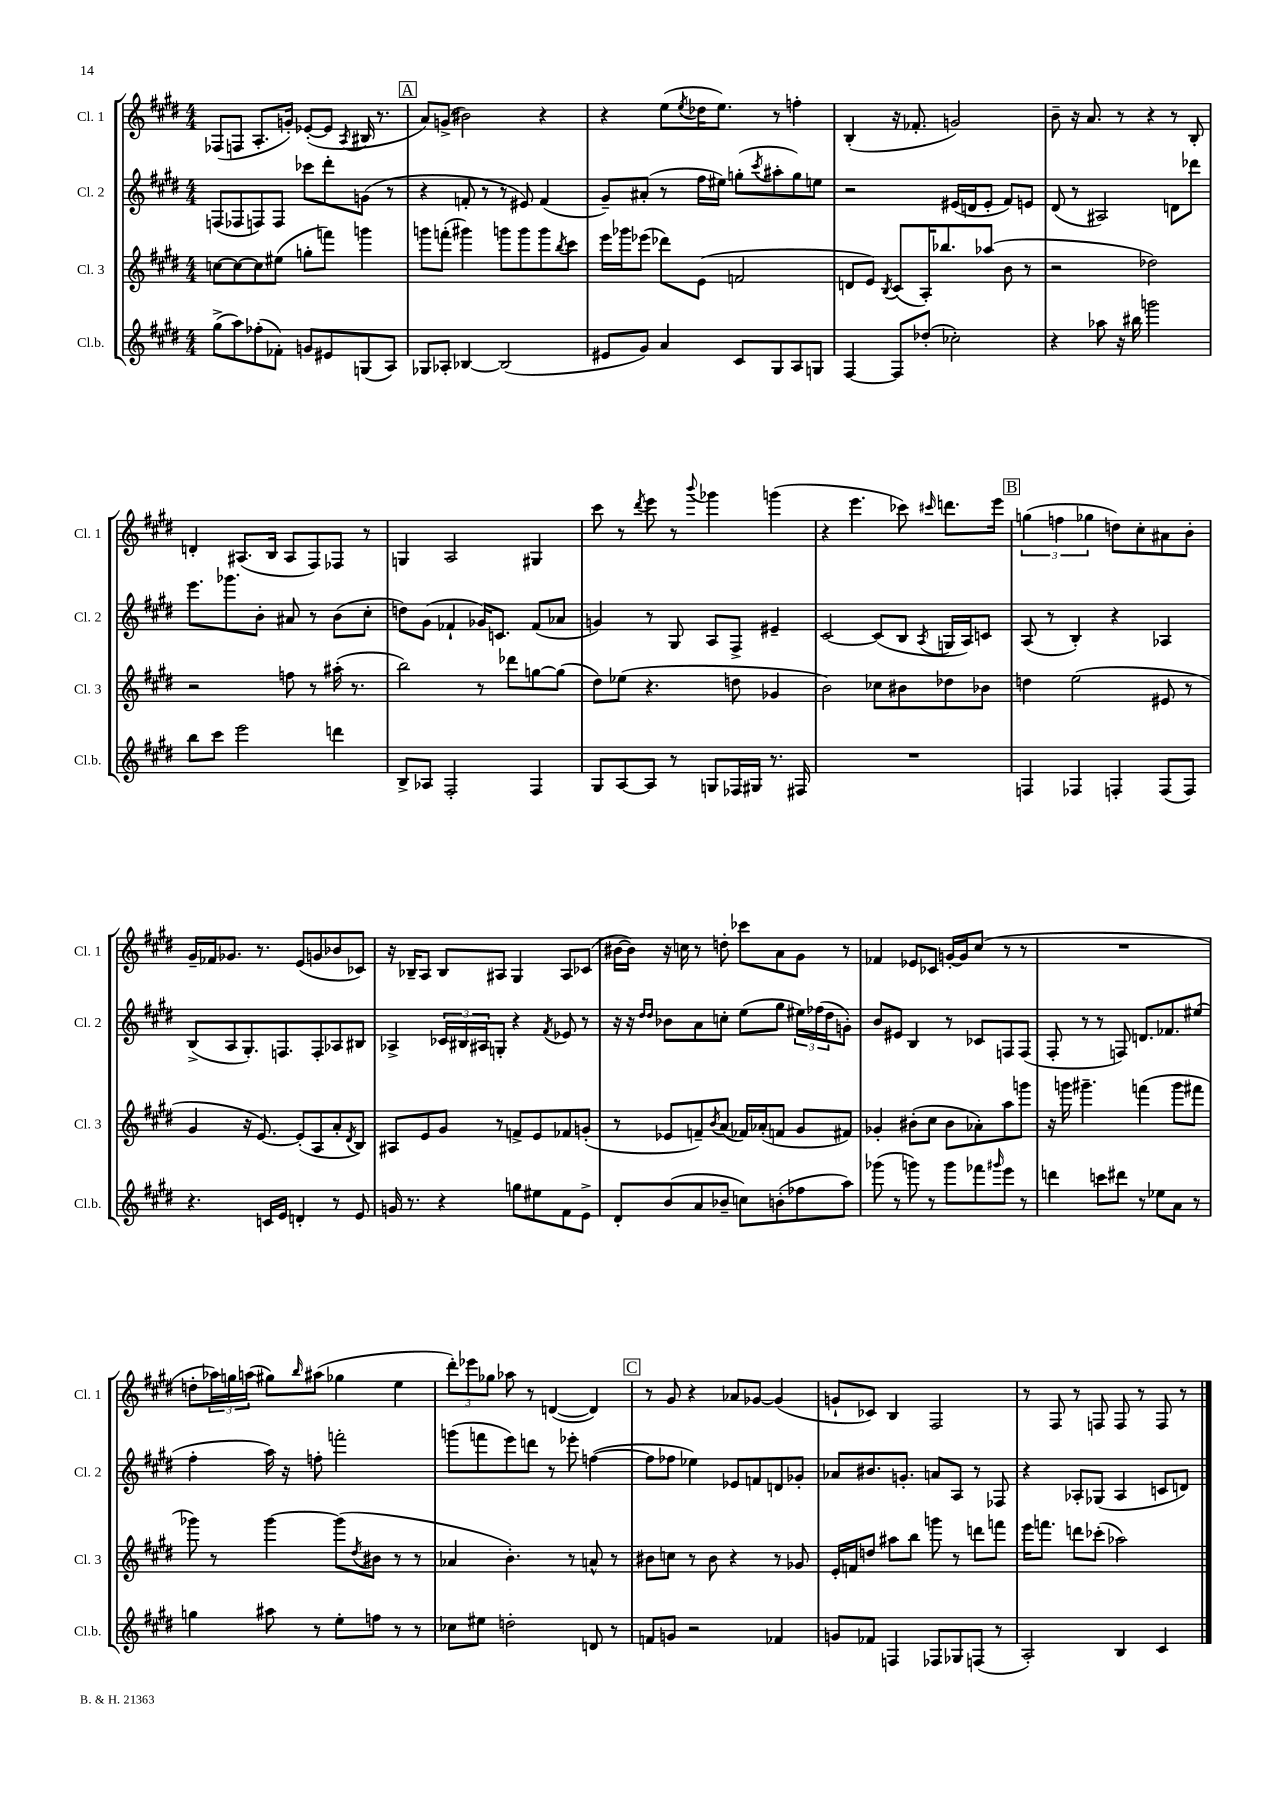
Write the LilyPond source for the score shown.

<<
\new StaffGroup <<
\new Staff = "s0" \with { instrumentName = "Cl. 1" shortInstrumentName = "Cl. 1" } {
    \clef treble \key e \major \numericTimeSignature \time 4/4
    fes8( f8 a8.-. g'16-.) ees'8~-.( ees'8 \acciaccatura { a8 } bis16 r8. |
    \mark \markup { \box "A" } a'8) g'8->( bis'2) r4 |
    r4 e''8( \acciaccatura { e''8 } des''16 e''8.) r8 f''4-. |
    b4-.( r16 fes'8.-. g'2) |
    b'8-- r16 a'8. r8 r4 r8 b8-. |
    d'4-. ais8.( b16 ais8 fis8) fes8 r8 |
    g4 a2 gis4 |
    cis'''8 r8 \acciaccatura { dis'''8 } e'''8 r8 \appoggiatura { b'''8 } ges'''4 g'''4( |
    r4 e'''4. ces'''8) \grace { cis'''16 } d'''8. e'''16 |
    \mark \markup { \box "B" } \tuplet 3/2 { g''4( f''4 ges''4 } d''8) cis''8-. ais'8 b'8-. |
    gis'16-- fes'16 ges'8. r8. e'8( g'8 bes'8 ces'8) |
    r16 bes16-- a8 bes8 ais8 gis4 ais8 ces'8( |
    bis'16~ bis'16) r16 c''16 r8 d''8-. ces'''8 a'8 gis'8 r8 |
    fes'4 ees'8 ces'8 g'16~-. g'16 cis''8( r8 r8 |
    R1 |
    d''8-. \tuplet 3/2 { aes''16) g''16 a''16( } gis''8) \grace { b''16 } ais''8( ges''4 e''4 |
    \tuplet 3/2 { dis'''8-.) ees'''8 ges''8 } aes''8 r8 d'4~( d'4) |
    \mark \markup { \box "C" } r8 gis'8 r4 aes'8 ges'8~ ges'4( |
    g'8-! ces'8) b4 fis2 |
    r8 fis8 r8 f8 f8 r8 f8 r8 \bar "|." |
}
\new Staff = "s1" \with { instrumentName = "Cl. 2" shortInstrumentName = "Cl. 2" } {
    \clef treble \key e \major \numericTimeSignature \time 4/4
    f8( fes8 f8) f8 ces'''8 dis'''8-. g'8( r8 |
    \mark \markup { \box "A" } r4 f'8-. r8 r8 eis'8) f'4( |
    gis'8--) ais'8-.( r8 fis''16 eis''16) g''8-.( \acciaccatura { cis'''8 } ais''8-. g''8) e''8 |
    r2 eis'16( d'16 eis'8-. fis'8) e'8 |
    dis'8( r8 ais2) d'8 des'''8 |
    e'''8. ges'''8. b'8-. ais'8 r8 b'8( cis''8-. |
    d''8) gis'8( fes'4-! ges'16) c'8. fes'8( aes'8 |
    g'4) r8 gis8 a8 fis8-> eis'4-- |
    cis'2~ cis'8( b8 \acciaccatura { a8 } g16 a16) c'8 |
    \mark \markup { \box "B" } a8( r8 b4-.) r4 aes4 |
    b8->( a8 gis8.-.) f8. f8-. aes8 bis8 |
    aes4-> \tuplet 3/2 { ces'16 bis16 ais16 } g8-. r4 \acciaccatura { fis'8 } ees'8 r8 |
    r16 r16 \grace { dis''16 dis''16 } bes'8 a'8 c''8-. e''8( gis''8 \tuplet 3/2 { eis''16) fes''16( dis''16 } g'8-.) |
    b'8 eis'8 b4 r8 ces'8 f8 f8( |
    fis8-. r8 r8 f8) d'8. fes'8. eis''8( |
    fis''4-. a''16) r16 f''8-. f'''2-. |
    g'''8( f'''8 e'''8) d'''8 r8 ees'''8-. f''4~( |
    \mark \markup { \box "C" } f''8 fes''8 ees''4) ees'8 f'8 d'8 ges'8-. |
    aes'8 bis'8. g'8.-. a'8 a8 r8 fes8 |
    r4 aes8-. ges8( aes4 c'8 d'8) \bar "|." |
}
\new Staff = "s2" \with { instrumentName = "Cl. 3" shortInstrumentName = "Cl. 3" } {
    \clef treble \key e \major \numericTimeSignature \time 4/4
    c''8~ c''8~ c''8 eis''8( g''8-. f'''8) g'''4 |
    \mark \markup { \box "A" } g'''8 f'''8-.( gis'''4) g'''8 g'''8 g'''8 \acciaccatura { b''8 } cis'''8 |
    e'''16 ges'''16 ees'''8( des'''8) e'8( f'2 |
    d'8 e'8) \acciaccatura { b8 } cis'8( a16-.) bes''8. aes''8( b'8 r8 |
    r2 des''2) |
    r2 f''8 r8 ais''16-.( r8. |
    b''2) r8 des'''8 g''8~ g''8( |
    dis''8) ees''8( r4. d''8 ges'4 |
    b'2) ces''8 bis'8 des''8 bes'8 |
    \mark \markup { \box "B" } d''4 e''2( eis'8 r8 |
    gis'4 r16 e'8.~) e'8-.( a8 a'8-. \acciaccatura { dis'8 } b8) |
    ais8 e'8 gis'8 r8 f'8-> e'8 fes'8 g'8-.( |
    r8 ees'8 f'8--) \acciaccatura { b'8 } a'8( fes'16) aes'16-.( f'8 gis'8 fis'8) |
    ges'4-. bis'8-.( cis''8 bis'8 aes'8-.) a''8 g'''8 |
    r16 g'''16 gis'''4.-- f'''4( gis'''8 fis'''8 |
    ges'''8) r8 ges'''4~ ges'''8( \acciaccatura { dis''8 } bis'8 r8 r8 |
    aes'4 b'4.-.) r8 a'8-^ r8 |
    \mark \markup { \box "C" } bis'8 c''8 r8 bis'8 r4 r8 ges'8 |
    e'16-. f'16 d''8 ais''8 b''8 g'''8 r8 d'''8 f'''8 |
    e'''16 f'''8. d'''8 ces'''8-.( aes''2) \bar "|." |
}
\new Staff = "s3" \with { instrumentName = "Cl.b." shortInstrumentName = "Cl.b." } {
    \clef treble \key e \major \numericTimeSignature \time 4/4
    gis''8->( a''8) fes''8-.( fes'8-.) g'8 eis'8 g8( a8) |
    \mark \markup { \box "A" } ges8 aes8-. bes4~ bes2( |
    eis'8 gis'8) a'4 cis'8 gis8 a8 g8 |
    fis4~ fis8 des''8-.( ces''2-.) |
    r4 aes''8 r16 bis''16 g'''2 |
    b''8 cis'''8 e'''2 d'''4 |
    b8-> aes8 fis2-. fis4 |
    gis8 a8~ a8 r8 g8 fes16 gis16 r8. fis16 |
    R1 |
    \mark \markup { \box "B" } f4 fes4 f4-. f8( f8) |
    r4. c'16 e'16 d'4-. r8 e'8 |
    g'16 r8. r4 g''8 eis''8 fis'8 e'8-> |
    dis'8-. b'8( a'8 bes'8-- c''8) b'8-.( fes''8 a''8) |
    ges'''8( r8 g'''8) r8 g'''8 fes'''8 \grace { gis'''16 } e'''8 r8 |
    d'''4 c'''8 dis'''8 r8 ees''8 a'8 r8 |
    g''4 ais''8 r8 e''8-. f''8 r8 r8 |
    ces''8 eis''8 d''2-. d'8 r8 |
    \mark \markup { \box "C" } f'8 g'8 r2 fes'4 |
    g'8 fes'8 f4 fes8 ges8 f8( r8 |
    a2-.) b4 cis'4 \bar "|." |
}
>>
>>
\layout { \context { \Score \remove "Bar_number_engraver" } }
